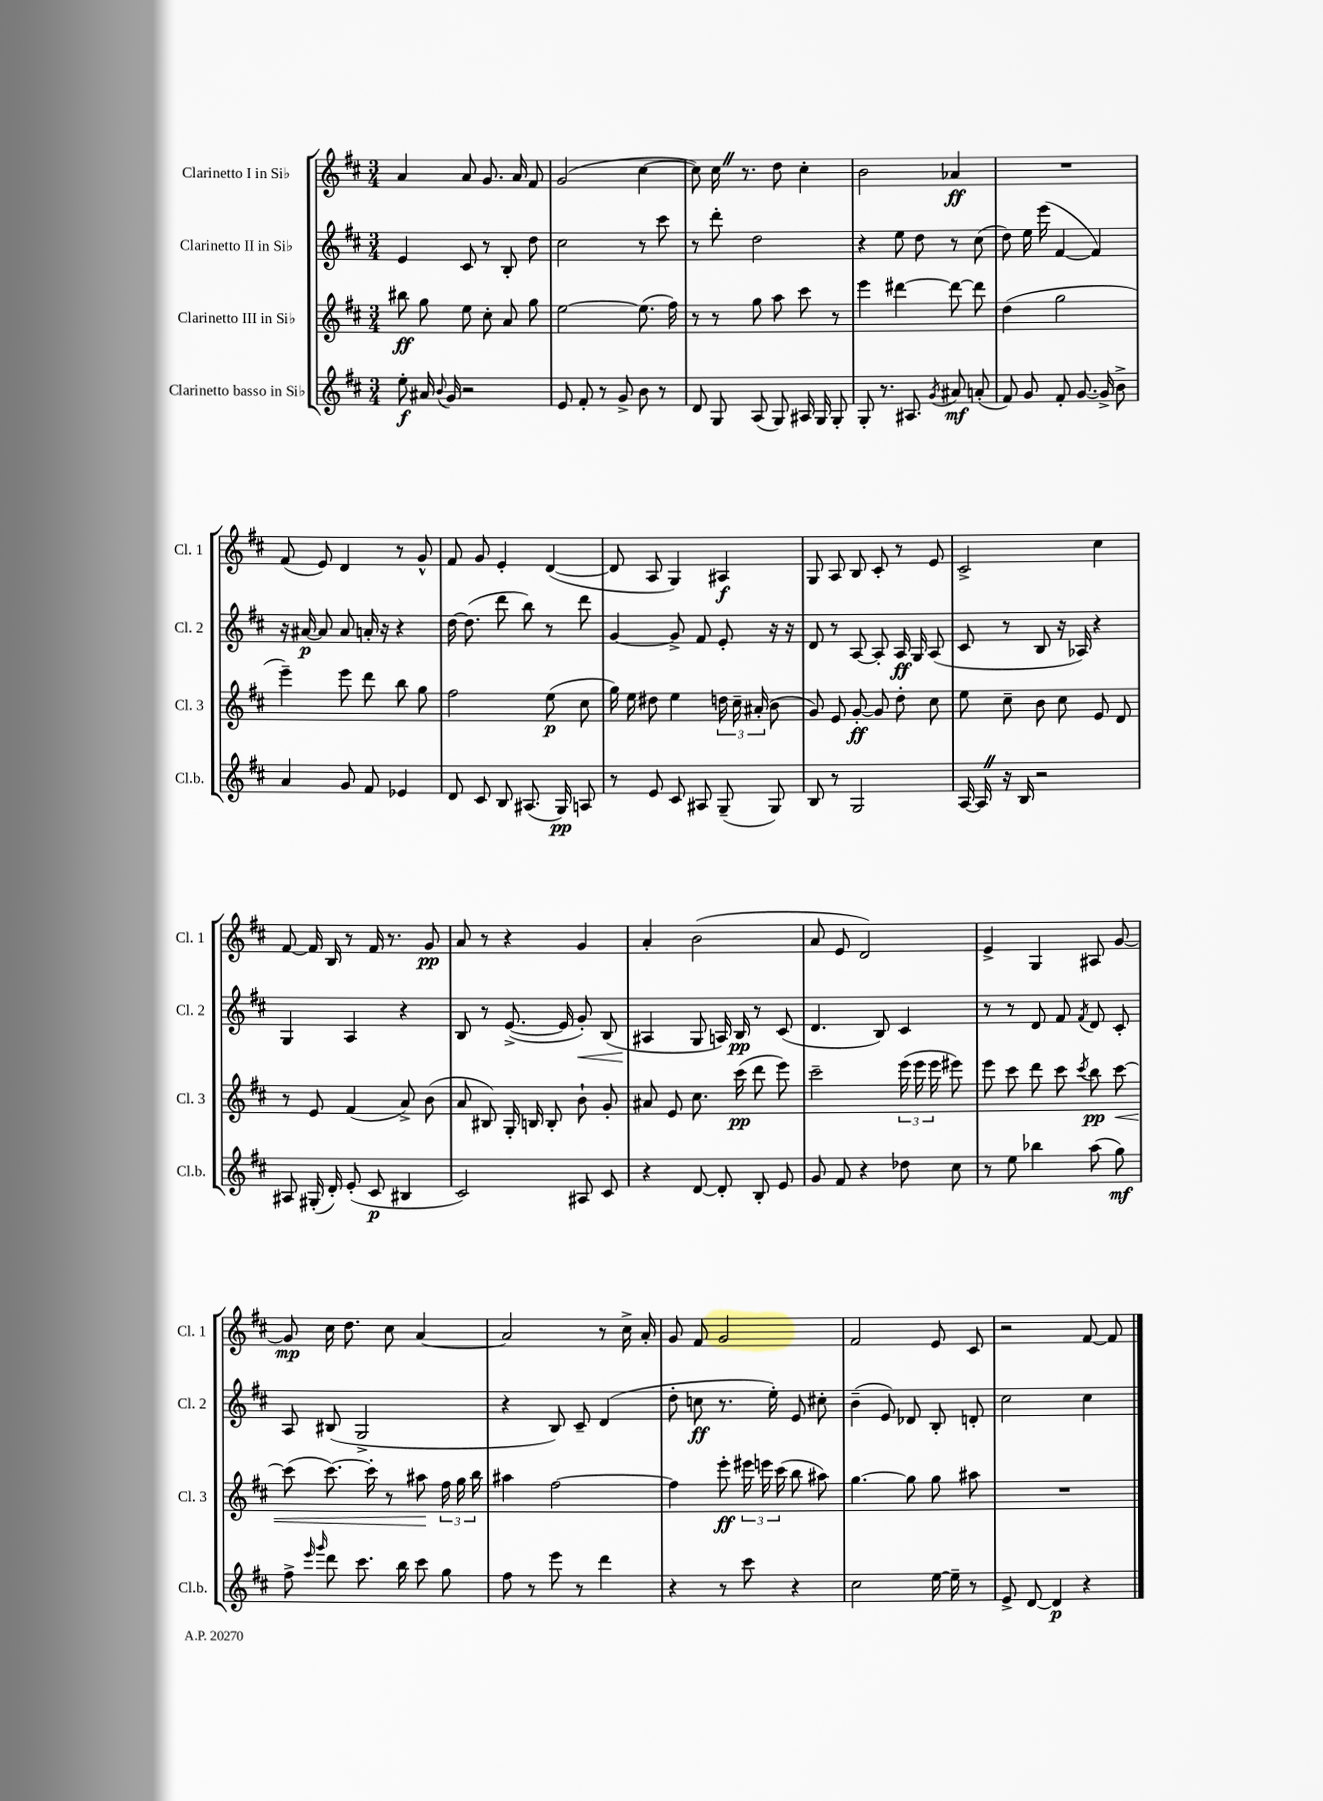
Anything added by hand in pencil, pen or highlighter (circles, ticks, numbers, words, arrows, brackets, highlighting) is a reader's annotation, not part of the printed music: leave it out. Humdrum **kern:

**kern	**kern	**kern	**kern
*staff4	*staff3	*staff2	*staff1
*clefG2	*clefG2	*clefG2	*clefG2
*k[f#c#]	*k[f#c#]	*k[f#c#]	*k[f#c#]
*M3/4	*M3/4	*M3/4	*M3/4
8ee'	8bb#	4e	4a
16a#	8gg	.	.
8qqb	.	.	.
16g	.	.	.
2r	8ee	8c#	8a
.	8cc#'	8r	8.g
.	8a	8B'	.
.	.	.	16a
.	8gg	8dd	8f#
=	=	=	=
8e	[2ee	2cc#	(2g
8f#'	.	.	.
8r	.	.	.
8g^	.	.	.
8b	(8.ee]	8r	[4cc#
8r	.	8ccc#	.
.	16ff#)	.	.
=	=	=	=
8d	8r	8r	8cc#])
8G	8r	8ddd'	16cc#
.	.	.	8.r
(8A	8gg	2dd	.
8G)	8aa	.	8dd
16A#	8ccc#	.	4cc#'
16G	.	.	.
8G'	8r	.	.
=	=	=	=
8G'	4eee	4r	2b
8.r	.	.	.
.	[4ddd#	8ee	.
8.A#	.	.	.
.	.	8dd	.
8qg	.	.	.
8a#	8ddd#_	8r	4a-
(8a'	8ddd#]	(8cc#	.
=	=	=	=
8f#)	(4dd	8dd)	2.r
8g	.	16ee	.
.	.	(16eee	.
8f#'	2gg	[4f#	.
[8.g	.	.	.
.	.	4f#])	.
16g^]	.	.	.
8b^	.	.	.
=	=	=	=
4a	4eee~)	16r	(8f#
.	.	[16a#	.
.	.	8a#]	8e)
8g	8eee	8a#	4d
8f#	8ddd	16a'	.
.	.	16r	.
4e-	8bb	4r	8r
.	8gg	.	8g^^
=	=	=	=
8d	2ff#	[16dd	8f#
.	.	(8.dd]	.
8c#	.	.	8g
8B	.	8ddd	4e'
(8.A#	.	8bb)	.
.	(8ee	8r	([4d
16G)	.	.	.
8A	8cc#	8ddd	.
=	=	=	=
8r	16gg)	[4g	8d]
.	16ee	.	.
8e	8dd#	.	8A
8c#	4ee	8g^]	4G)
8A#	.	8f#	.
(8G~	24dd	8e'	4A#
.	24cc#~	.	.
.	(24a#'	.	.
8G)	8b	16r	.
.	.	16r	.
=	=	=	=
8B	8g)	8d	8G
8r	8e	8r	8A
2G	[8g'	[8A	8B
.	8g]	8A']	8c#'
.	8dd'	16A	8r
.	.	16G	.
.	8cc#	(8A	8e
=	=	=	=
[16A	8ee	8c#	2c#^
16A]	.	.	.
16r	8cc#~	8r	.
16B	.	.	.
2r	8b	8B	.
.	8cc#	16r	.
.	.	16A-)	.
.	8e	4r	4cc#
.	8d	.	.
=	=	=	=
8A#	8r	4G	[8f#
(16G#'	8e	.	16f#]
16d')	.	.	16B
(8e'	(4f#	4A	8r
8c#	.	.	16f#
.	.	.	8.r
4B#	8a^)	4r	.
.	(8b	.	8g
=	=	=	=
2c#)	8a	8B	8a
.	8B#)	8r	8r
.	16G'	([8.e^	4r
.	16B	.	.
.	8B'	.	.
.	.	16e]	.
8A#	8b`	8g')	4g
8c#	8g'	(8B	.
=	=	=	=
4r	8a#	4A#	4a'
.	8e	.	.
[8d	8.cc#	8G	(2b
8d']	.	16A)	.
.	(16ccc#	16B	.
8B'	8ddd	8r	.
8e	8eee)	(8c#	.
=	=	=	=
8g	2ccc#~	4.d	8a
8f#	.	.	8e
4r	.	.	2d)
.	.	8B)	.
8dd-	(24eee	4c#	.
.	24eee	.	.
.	24eee	.	.
8cc#	8eee#)	.	.
=	=	=	=
8r	8eee	8r	4e^
8ee	8ccc#	8r	.
4bb-	8ddd	8d	4G
.	8ccc#	8f#	.
.	8qccc#	8qf#	.
(8aa	8bb	8d	8A#
8gg)	[8ccc#	8c#'	[8g
=	=	=	=
8ff#^	(8ccc#]	8A	8g]
16qqeee	.	.	.
16qqggg	.	.	.
8ddd	[8.ccc#)	(8B#	16cc#
.	.	.	8.dd
8.ccc#	.	2G^	.
.	16ccc#']	.	.
.	8r	.	8cc#
16bb	.	.	.
8ccc#	8aa#	.	[4a
8gg	24ff#	.	.
.	24gg	.	.
.	24bb	.	.
=	=	=	=
8ff#	4aa#	4r	2a]
8r	.	.	.
8eee	[2ff#	8B)	.
8r	.	8c#~	.
4ddd	.	(4d	8r
.	.	.	16cc#^
.	.	.	16a'
=	=	=	=
4r	4ff#]	8dd'	8g
.	.	8cc	8f#
8r	8eee'	8.r	2g
8ccc#	24eee#	.	.
.	24eee	.	.
.	.	16ee')	.
.	(24ccc#	.	.
4r	8bb	8e	.
.	8aa#)	8cc#'	.
=	=	=	=
2cc#	[4.gg	(4b~	2f#
.	.	8e)	.
.	8gg]	8d-	.
[16ee	8gg	8B'	8e
16ee~]	.	.	.
8r	8aa#	8d'	8c#
=	=	=	=
8e^	2.r	2cc#	2r
[8d	.	.	.
4d]	.	.	.
4r	.	4cc#	[8f#
.	.	.	8f#]
==	==	==	==
*-	*-	*-	*-
